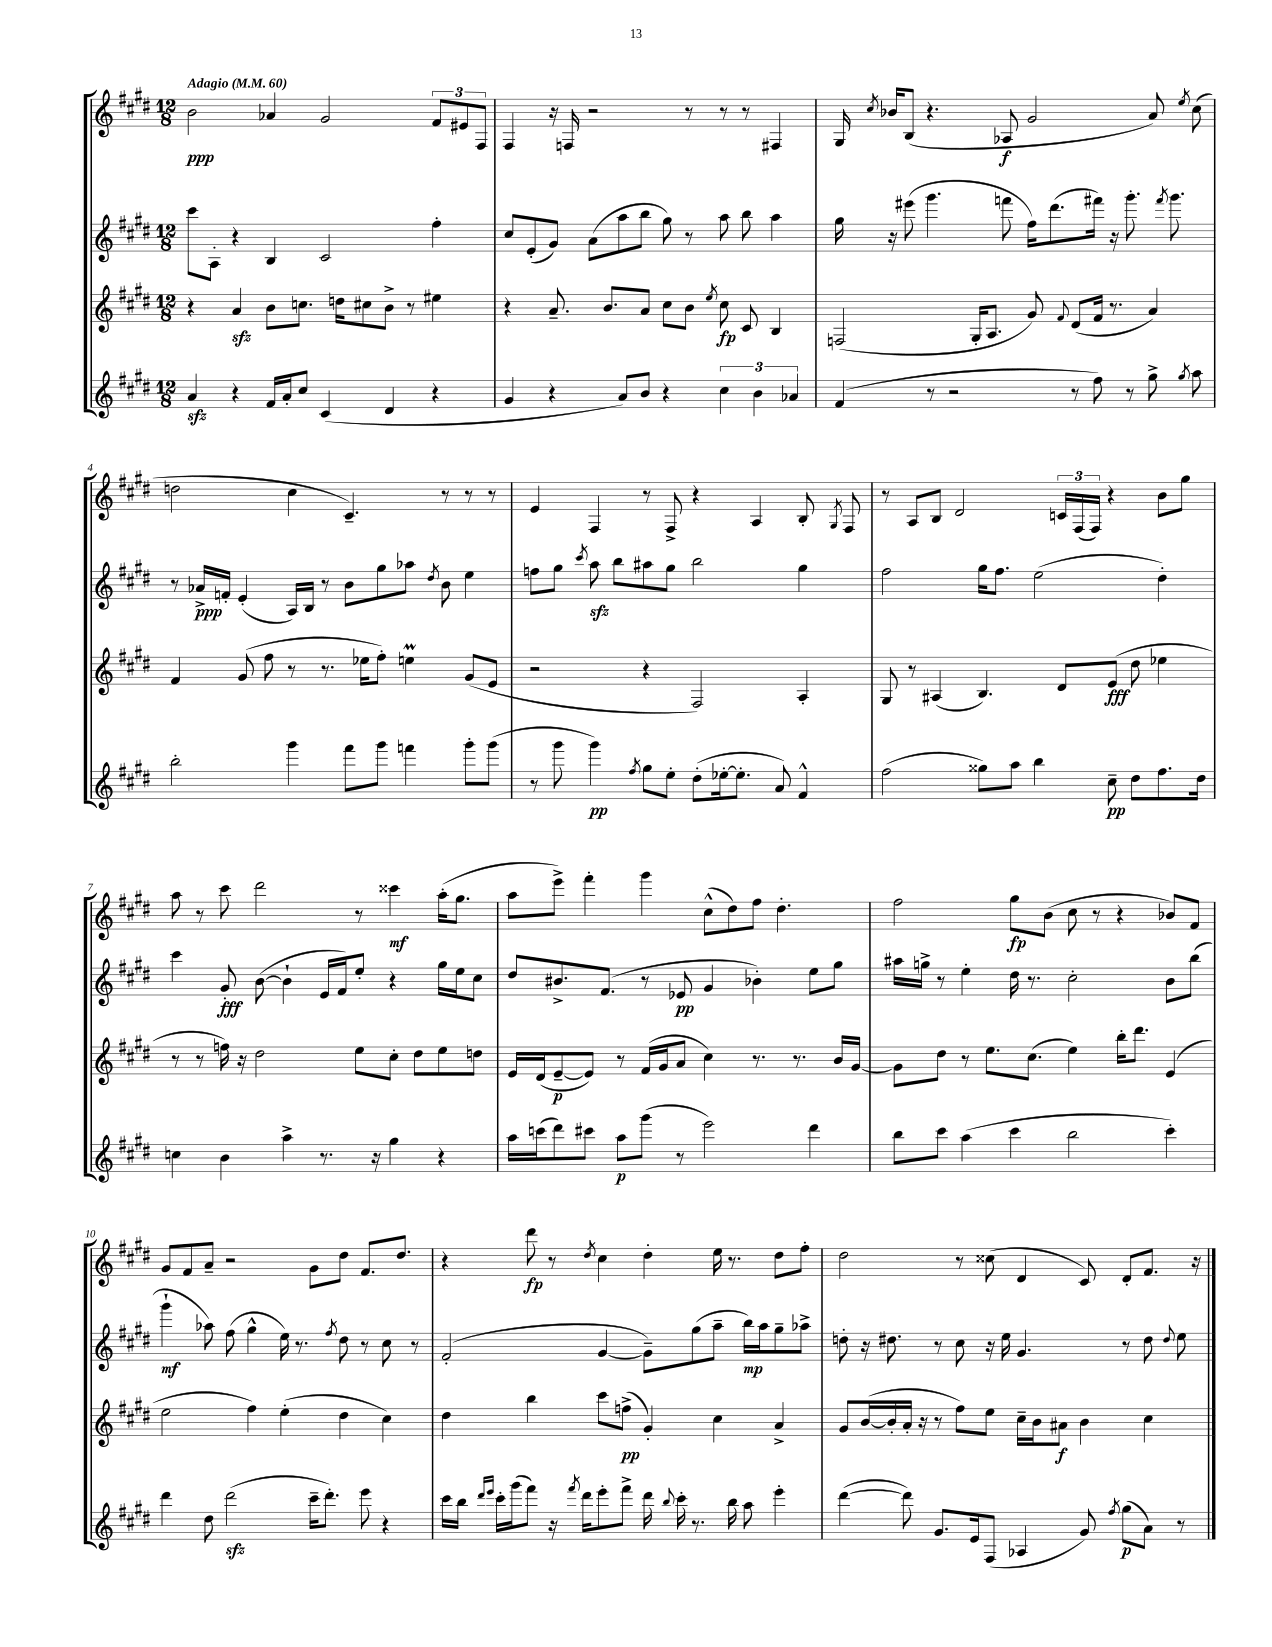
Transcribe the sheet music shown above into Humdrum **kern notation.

**kern	**dynam	**kern	**dynam	**kern	**dynam	**kern	**dynam
*part4	*part4	*part3	*part3	*part2	*part2	*part1	*part1
*staff4	*staff4	*staff3	*staff3	*staff2	*staff2	*staff1	*staff1
*clefG2	*	*clefG2	*	*clefG2	*	*clefG2	*
*k[f#c#g#d#]	*	*k[f#c#g#d#]	*	*k[f#c#g#d#]	*	*k[f#c#g#d#]	*
*M12/8	*	*M12/8	*	*M12/8	*	*M12/8	*
*MM60	*	*MM60	*	*MM60	*	*MM60	*
=1	=1	=1	=1	=1	=1	=1	=1
!	!	!	!	!	!	!LO:TX:a:B:t=Adagio	!
4azz/	.	4r	.	8ccc#\L	.	2b\	ppp
.	.	.	.	8A'\J	.	.	.
4r	.	4azz/	.	4r	.	.	.
16f#/LL	.	8b\L	.	4B/	.	4a-X/	.
16a'/J	.	.	.	.	.	.	.
8cc#/J	.	8.ccn\J	.	.	.	.	.
(4c#/	.	.	.	2c#/	.	2g#/	.
.	.	16ddn\KL	.	.	.	.	.
.	.	8cc#X\	.	.	.	.	.
4d#/	.	8b^\J	.	.	.	.	.
.	.	8r	.	.	.	.	.
4r	.	4ee#X\	.	4ff#'\	.	12f#/L	.
.	.	.	.	.	.	12e#X/	.
.	.	.	.	.	.	12F#/J	.
=2	=2	=2	=2	=2	=2	=2	=2
4g#/	.	4r	.	8cc#/L	.	4F#/	.
.	.	.	.	(8e'/	.	.	.
4r	.	8.a~/	.	8g#/J)	.	16r	.
.	.	.	.	.	.	16Fn/	.
.	.	.	.	(8a\L	.	2r	.
.	.	8.b/L	.	.	.	.	.
8a/L)	.	.	.	8aa\	.	.	.
8b/J	.	8a/J	.	8bb\J	.	.	.
4r	.	8cc#\L	.	8gg#\)	.	.	.
.	.	8b\J	.	8r	.	8r	.
.	.	8qee/	.	.	.	.	.
6cc#\	.	8cc#\	fp	8aa\	.	8r	.
.	.	8c#/	.	8bb\	.	8r	.
6b\	.	.	.	.	.	.	.
.	.	4B/	.	4aa\	.	4F#X/	.
6a-X/	.	.	.	.	.	.	.
=3	=3	=3	=3	=3	=3	=3	=3
(4f#/	.	(2Fn/	.	16gg#\	.	16G#/	.
.	.	.	.	.	.	8qcc#/	.
.	.	.	.	16r	.	16b-X/KL	.
.	.	.	.	(8eee#X\	.	(8B/J	.
8r	.	.	.	4.ggg#\	.	4.r	.
2r	.	.	.	.	.	.	.
.	.	16G#'/KL	.	.	.	.	.
.	.	8.A/J	.	.	.	.	.
.	.	.	.	8fffn\	.	8A-X/	f
.	.	8g#/)	.	16ff#\KL)	.	2g#/	.
.	.	.	.	(8.ddd#\	.	.	.
.	.	8qqf#/	.	.	.	.	.
8r	.	(8d#/L	.	.	.	.	.
8ff#\)	.	16f#/Jk	.	16fff#X\Jk)	.	.	.
.	.	8.r	.	16r	.	.	.
8r	.	.	.	8.ggg#'\	.	.	.
8gg#^\	.	4a/)	.	.	.	8a/)	.
.	.	.	.	8qfff#/	.	.	.
.	.	.	.	8.ggg#\	.	.	.
8qgg#/	.	.	.	.	.	8qee/	.
8aa\	.	.	.	.	.	(8cc#\	.
!!LO:LB:g=z
=4	=4	=4	=4	=4	=4	=4	=4
2bb'\	.	4f#/	.	8r	.	2ddn\	.
.	.	.	.	16a-X^/LL	ppp	.	.
.	.	.	.	16fn'/JJ	.	.	.
.	.	(8g#/	.	(4e'/	.	.	.
.	.	8ff#\	.	.	.	.	.
4ggg#\	.	8r	.	16A/LL)	.	4cc#\	.
.	.	.	.	16B/JJ	.	.	.
.	.	8.r	.	8r	.	.	.
8fff#\L	.	.	.	8b\L	.	4.c#~/)	.
.	.	16ee-X\KL	.	.	.	.	.
8ggg#\J	.	8ff#'\J)	.	8gg#\	.	.	.
4fffn\	.	4eenM\	.	8aa-X\J	.	.	.
.	.	.	.	8qdd#/	.	.	.
.	.	.	.	8b\	.	8r	.
8ggg#'\L	.	(8g#/L	.	4ee\	.	8r	.
(8ggg#\J	.	8e/J	.	.	.	8r	.
=5	=5	=5	=5	=5	=5	=5	=5
8r	.	2r	.	8ffn\L	.	4e/	.
8ggg#\	.	.	.	8gg#\J	.	.	.
.	.	.	.	8qccc#/	.	.	.
4ggg#\)	pp	.	.	8aazz\	.	4F#/	.
.	.	.	.	8bb\L	.	.	.
8qff#/	.	.	.	.	.	.	.
8gg#\L	.	4r	.	8aa#X\	.	8r	.
8ee'\J	.	.	.	8gg#\J	.	8F#^/	.
(8dd#'\L	.	2F#/)	.	2bb\	.	4r	.
[16ee-X'\k	.	.	.	.	.	.	.
8.ee-'\J]	.	.	.	.	.	.	.
.	.	.	.	.	.	4A/	.
8a/)	.	.	.	.	.	.	.
4f#^^/	.	4A'/	.	4gg#\	.	8B'/	.
.	.	.	.	.	.	8qG#/	.
.	.	.	.	.	.	8F#/	.
=6	=6	=6	=6	=6	=6	=6	=6
(2ff#\	.	8G#/	.	2ff#\	.	8r	.
.	.	8r	.	.	.	8A/L	.
.	.	(4A#X/	.	.	.	8B/J	.
.	.	.	.	.	.	2d#/	.
8gg##X\L)	.	4.B/)	.	16gg#\KL	.	.	.
.	.	.	.	8.ff#\J	.	.	.
8aa\J	.	.	.	.	.	.	.
4bb\	.	.	.	(2ee\	.	.	.
.	.	8d#/L	.	.	.	24cn/LL	.
.	.	.	.	.	.	(24F#/	.
.	.	.	.	.	.	24F#/JJ)	.
8cc#~\	pp	(8e/J	fff	.	.	4r	.
8dd#\L	.	8dd#\	.	.	.	.	.
8.ff#\	.	4ee-X\	.	4dd#'\)	.	8b\L	.
.	.	.	.	.	.	8gg#\J	.
16dd#\Jk	.	.	.	.	.	.	.
!!LO:LB:g=z
=7	=7	=7	=7	=7	=7	=7	=7
4ccn\	.	8r	.	4ccc#\	.	8aa\	.
.	.	8r	.	.	.	8r	.
4b\	.	16ffn\)	.	8g#'/	fff	8ccc#\	.
.	.	16r	.	.	.	.	.
.	.	2dd#\	.	([8b\	.	2ddd#\	.
4aa^\	.	.	.	4b`\]	.	.	.
8.r	.	.	.	16e/LL	.	.	.
.	.	.	.	16f#/J)	.	.	.
.	.	8ee\L	.	8ee'/J	.	8r	.
16r	.	.	.	.	.	.	.
4gg#\	.	8cc#'\J	.	4r	.	4ccc##X\	mf
.	.	8dd#\L	.	.	.	.	.
4r	.	8ee\	.	16gg#\LL	.	(16aa'\KL	.
.	.	.	.	16ee\J	.	8.gg#\J	.
.	.	8ddn\J	.	8cc#\J	.	.	.
=8	=8	=8	=8	=8	=8	=8	=8
16aa\LL	.	16e/LL	.	8dd#/L	.	8aa\L	.
(16cccn\J	.	(16d#/J	.	.	.	.	.
8ddd#\)	.	[8e~/	p	8.b#X^/	.	8eee^\J)	.
8ccc#X\J	.	8e/J])	.	.	.	4fff#'\	.
.	.	.	.	(8.f#/J	.	.	.
8aa\L	p	8r	.	.	.	.	.
(8ggg#\J	.	(16f#/LL	.	8r	.	4ggg#\	.
.	.	16g#/J	.	.	.	.	.
8r	.	8a/J	.	8e-X/	pp	.	.
2eee\)	.	4cc#\)	.	4g#/	.	(8cc#^^\L	.
.	.	.	.	.	.	8dd#\)	.
.	.	8.r	.	4b-X'\)	.	8ff#\J	.
.	.	.	.	.	.	4.dd#'\	.
.	.	8.r	.	.	.	.	.
4ddd#\	.	.	.	8ee\L	.	.	.
.	.	16b/LL	.	8gg#\J	.	.	.
.	.	[16g#/JJ	.	.	.	.	.
=9	=9	=9	=9	=9	=9	=9	=9
8bb\L	.	8g#\L]	.	16aa#X\LL	.	2ff#\	.
.	.	.	.	16ggn^\JJ	.	.	.
8ccc#\J	.	8dd#\J	.	8r	.	.	.
(4aa\	.	8r	.	4ee'\	.	.	.
.	.	8.ee\L	.	.	.	.	.
4ccc#\	.	.	.	16dd#\	.	8gg#\L	fp
.	.	(8.cc#\J	.	8.r	.	.	.
.	.	.	.	.	.	(8b\J	.
2bb\	.	4ee\)	.	2cc#'\	.	8cc#\	.
.	.	.	.	.	.	8r	.
.	.	16bb'\KL	.	.	.	4r	.
.	.	8.ddd#\J	.	.	.	.	.
4ccc#'\)	.	(4e/	.	8b\L	.	8b-X/L)	.
.	.	.	.	(8bb\J	.	8f#/J	.
!!LO:LB:g=z
=10	=10	=10	=10	=10	=10	=10	=10
4ddd#\	.	2ee\	.	4ggg#`\	mf	8g#/L	.
.	.	.	.	.	.	8f#/	.
8dd#\	.	.	.	8aa-X\)	.	8a~/J	.
(2ddd#zz\	.	.	.	(8ff#\	.	2r	.
.	.	4ff#\)	.	4gg#^^\	.	.	.
.	.	(4ee'\	.	16ee\)	.	.	.
.	.	.	.	8.r	.	.	.
16ccc#~\KL	.	.	.	.	.	8g#\L	.
8.ddd#'\J)	.	.	.	.	.	.	.
.	.	.	.	8qff#/	.	.	.
.	.	4dd#\	.	8dd#\	.	8dd#\J	.
8eee\	.	.	.	8r	.	8.f#/L	.
4r	.	4cc#\)	.	8cc#\	.	.	.
.	.	.	.	.	.	8.dd#/J	.
.	.	.	.	8r	.	.	.
=11	=11	=11	=11	=11	=11	=11	=11
16ccc#\LL	.	4dd#\	.	(2f#'/	.	4r	.
16bb\JJ	.	.	.	.	.	.	.
16qqddd#/LL	.	.	.	.	.	.	.
16qqeee/JJ	.	.	.	.	.	.	.
16ccc#'\LL	.	.	.	.	.	.	.
(16ggg#\J	.	.	.	.	.	.	.
8fff#\J)	.	4bb\	.	.	.	8ddd#\	fp
16r	.	.	.	.	.	8r	.
8qfff#/	.	.	.	.	.	.	.
16ddd#\KL	.	.	.	.	.	.	.
.	.	.	.	.	.	8qdd#/	.
8eee'\	.	8ccc#\L	.	[4g#/	.	4cc#\	.
8fff#^\J	.	(8ffn^\J	pp	.	.	.	.
16ddd#\	.	4g#'/)	.	8g#~\L])	.	4dd#'\	.
8qqbb/	.	.	.	.	.	.	.
16ccc#'\	.	.	.	.	.	.	.
8.r	.	.	.	(8gg#\	.	.	.
.	.	4cc#\	.	8aa~\J	.	16ee\	.
16bb\	.	.	.	.	.	8.r	.
8aa\	.	.	.	16bb\LL)	mp	.	.
.	.	.	.	16aa\J	.	.	.
4eee'\	.	4a^/	.	8gg#~\	.	8dd#\L	.
.	.	.	.	8aa-X^\J	.	8ff#'\J	.
=12	=12	=12	=12	=12	=12	=12	=12
([4ddd#\	.	8g#/L	.	8ddn'\	.	2dd#\	.
.	.	([16b/L	.	16r	.	.	.
.	.	16b'/]	.	8.dd#X\	.	.	.
8ddd#\])	.	16a'/JJ	.	.	.	.	.
.	.	16r	.	.	.	.	.
8.g#/L	.	8r	.	8r	.	.	.
.	.	8ff#\L)	.	8cc#\	.	8r	.
16e/k	.	.	.	.	.	.	.
(8F#/J	.	8ee\J	.	16r	.	(8cc##X\	.
.	.	.	.	16ee\	.	.	.
4A-X/	.	16cc#~\LL	.	4.g#/	.	4d#/	.
.	.	16b\J	.	.	.	.	.
.	.	8a#X\J	f	.	.	.	.
8g#/)	.	4b\	.	.	.	8c#/)	.
8qff#/	.	.	.	.	.	.	.
(8gg#\L	p	.	.	8r	.	8d#'/L	.
8a\J)	.	4cc#\	.	8dd#\	.	8.f#/J	.
.	.	.	.	8qqdd#/	.	.	.
8r	.	.	.	8ee\	.	.	.
.	.	.	.	.	.	16r	.
==	==	==	==	==	==	==	==
*-	*-	*-	*-	*-	*-	*-	*-
